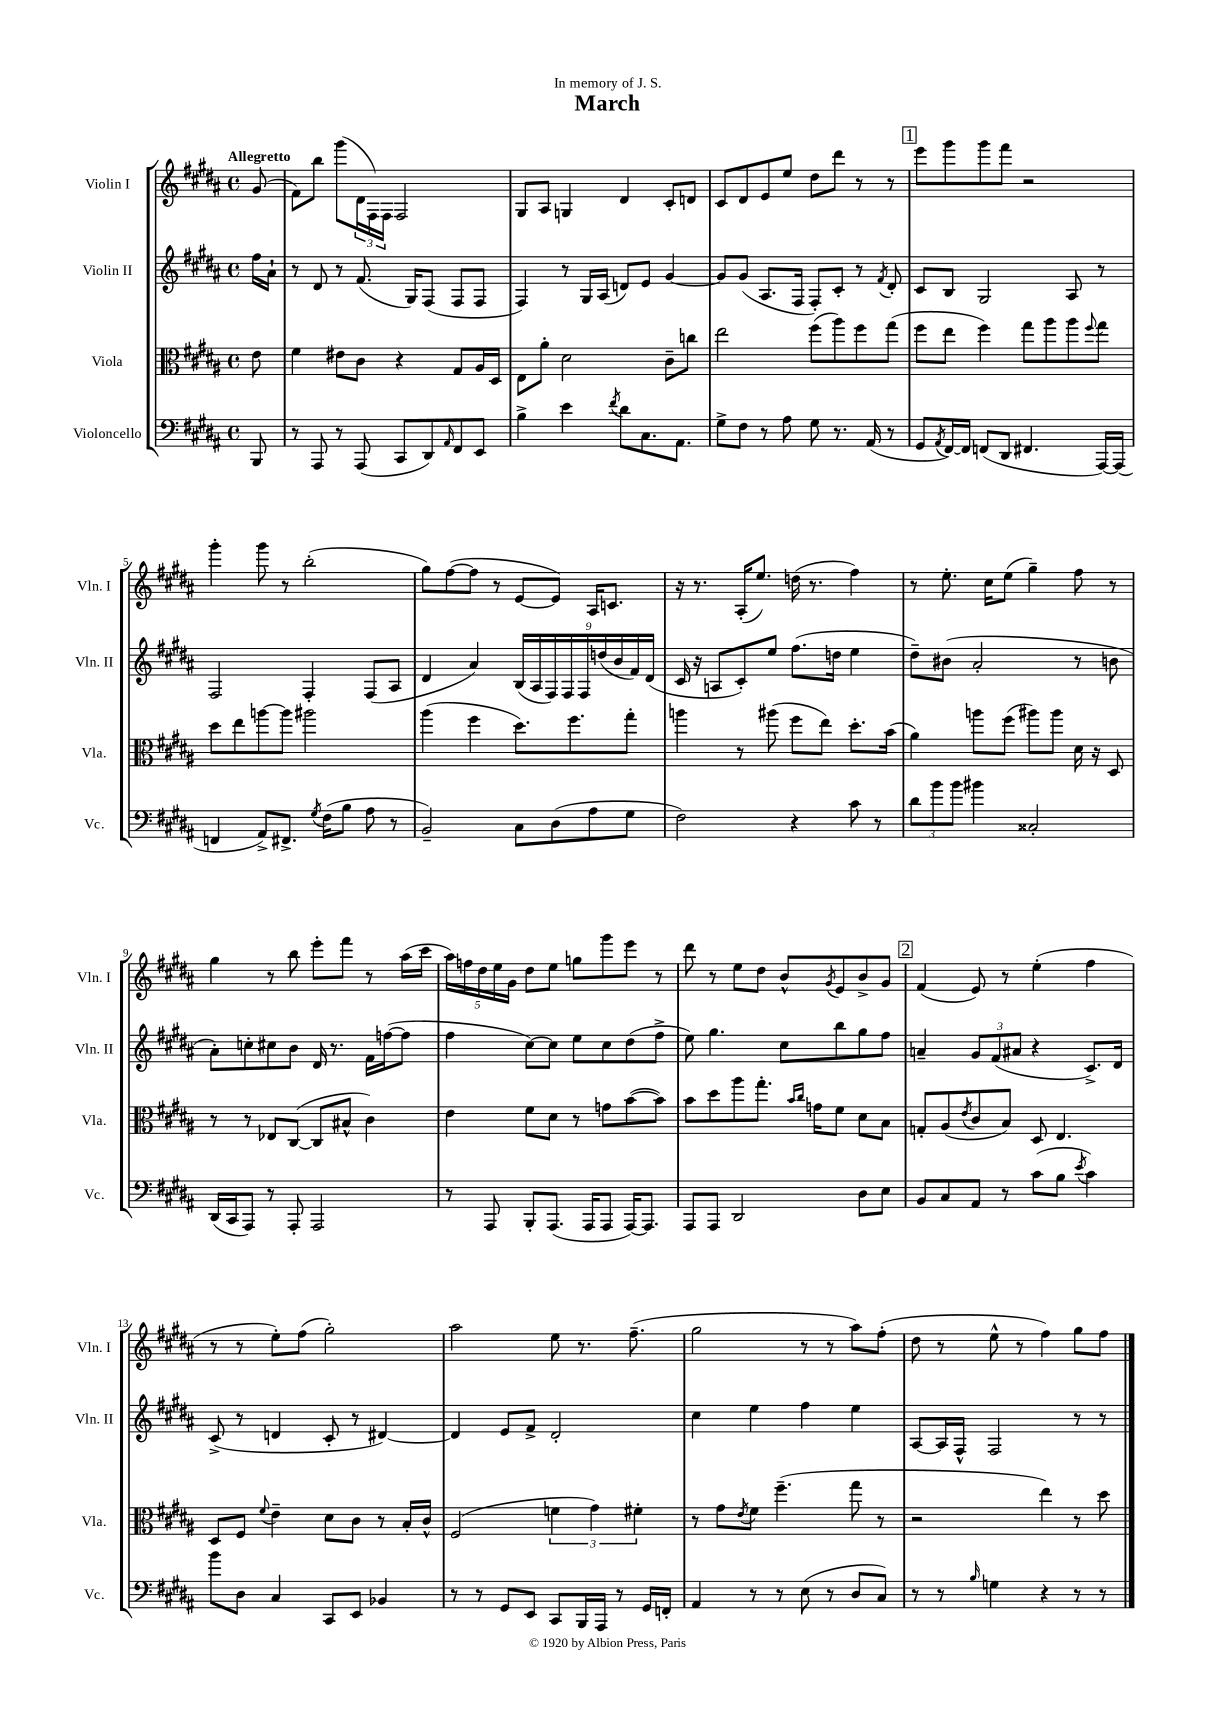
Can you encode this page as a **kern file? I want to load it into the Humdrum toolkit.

**kern	**kern	**kern	**kern
*part4	*part3	*part2	*part1
*staff4	*staff3	*staff2	*staff1
*I"Violoncello	*I"Viola	*I"Violin II	*I"Violin I
*I'Vc.	*I'Vla.	*I'Vln. II	*I'Vln. I
*clefF4	*clefC3	*clefG2	*clefG2
*k[f#c#g#d#a#]	*k[f#c#g#d#a#]	*k[f#c#g#d#a#]	*k[f#c#g#d#a#]
*M4/4	*M4/4	*M4/4	*M4/4
*met(c)	*met(c)	*met(c)	*met(c)
=	=	=	=
!	!	!	!LO:TX:a:B:t=Allegretto
8BBB/	8e\	16ff#\LL	(8g#/
.	.	16a#`\JJ	.
=1	=1	=1	=1
8r	4f#\	8r	8f#\L)
8AAA#/	.	8d#/	8bb\J
8r	8e#X\L	8r	(8ggg#\L
(8AAA#/	8c#\J	(8.f#/	24d#\L
.	.	.	24F#\)
.	.	.	24F#\JJ
8CC#/L	4r	.	2F#/
.	.	16G#/KL)	.
8DD#/)	.	(8F#/J	.
16qqAA#/	.	.	.
8FF#/	8G#/L	8F#/L	.
8EE/J	16A#/L	8F#/J	.
.	16D#/JJ	.	.
=2	=2	=2	=2
4B^\	8E\L	4F#/)	8G#/L
.	8a#'\J	.	8A#/J
4e\	2d#\	8r	4Gn/
.	.	16G#/LL	.
.	.	(16A#/JJ	.
8qf#/	.	.	.
8d#\L	.	8dn/L)	4d#/
8.C#\	.	8e/J	.
.	8c#~\L	[4g#/	8c#'/L
8.AA#\J	.	.	.
.	8ccn\J	.	8dn/J
=3	=3	=3	=3
8G#^\L	2ee\	8g#/L]	8c#/L
8F#\J	.	(8g#/J	8d#/
8r	.	8.A#/L	8e/
8A#\	.	.	8ee/J
.	.	16F#/Jk	.
8G#\	(8ff#\L	8F#'/L)	8dd#\L
8.r	8aa#\)	8c#'/J	8ddd#\J
.	8ff#\	8r	8r
(16AA#/	.	.	.
.	.	8qf#/	.
8r	(8gg#\J	8d#'/	8r
!!LO:REH:place=s1:t=1
=4	=4	=4	=4
8GG#/L	8ff#\L	8c#/L	8eee\L
8qAA#/	.	.	.
[16FF#/L)	8ee\J	8B/J	8ggg#\
16FF#/JJ]	.	.	.
(8FFn/L	4ff#\)	2G#/	8ggg#\
8DD#/J	.	.	8fff#\J
4.FF#X/	8gg#\L	.	2r
.	8aa#\	.	.
.	8aa#\	8A#/	.
.	8qqff#/	.	.
[16AAA#/LL)	8gg#\J	8r	.
(16AAA#/JJ]	.	.	.
!!LO:LB:g=z
=5	=5	=5	=5
4FFn/	8dd#\L	2F#/	4ggg#'\
.	8ee\	.	.
8AA#^/L)	[8aan\	.	8ggg#\
8.FF#X^/J	8aa\J]	.	8r
.	2aa#X\	4F#'/	(2bb'\
8qG#/	.	.	.
(16F#\KL	.	.	.
8B\J	.	.	.
8A#\	.	(8F#/L	.
8r	.	8A#/J	.
=6	=6	=6	=6
2BB~/)	(4aa#\	4d#/	8gg#\L)
.	.	.	([8ff#\
.	4ff#\	4a#/)	8ff#\J]
.	.	.	8r
8C#\L	8.dd#\L)	(18B/LL	[8e/L
.	.	18A#/	.
.	.	18F#/)	.
(8D#\	.	.	8e/J])
.	.	18F#/	.
.	8.ff#\	.	.
.	.	18F#/	.
8A#\	.	.	16A#/KL
.	.	(18ddn/	.
.	.	.	8.cn/J
.	.	18b/	.
8G#\J	8gg#'\J	.	.
.	.	18f#/)	.
.	.	(18d#/JJ	.
=7	=7	=7	=7
2F#\)	4aan\	16c#/	16r
.	.	16r	8.r
.	.	8An/L	.
.	8r	8c#'/)	(16A#'/KL
.	.	.	8.ee/J)
.	(8aa#X\	8ee/J	.
4r	8ff#\L	(8.ff#\L	(16ddn\
.	.	.	8.r
.	8ee\J)	.	.
.	.	16ddn\Jk	.
8c#\	8.dd#'\L	4ee\	4ff#\)
8r	.	.	.
.	(16b\Jk	.	.
=8	=8	=8	=8
12d#\L	4a#\)	8dd#~\L)	8r
12b\	.	.	.
.	.	(8b#X\J	8.ee'\
12b\J	.	.	.
4b#X\	8aan\L	2a#'/	.
.	.	.	16cc#\KL
.	(8ff#\J	.	(8ee\J
2C##X'/	8aa#X\L)	.	4gg#~\)
.	8aa#\J	.	.
.	16d#\	8r	8ff#\
.	16r	.	.
.	8D#/	8bn\	8r
!!LO:LB:g=z
=9	=9	=9	=9
(16DD#/LL	8r	8a#'\L)	4gg#\
16CC#/J	.	.	.
8AAA#/J)	8r	8ccn'\	.
8r	8E-X/L	8cc#X\	8r
8AAA#'/	([8C#/J	8b\J	8bb\
2AAA#/	8C#/L]	16d#/	8eee'\L
.	.	8.r	.
.	8B#X^^/J	.	8fff#\J
.	4c#\)	16f#\LL	8r
.	.	([16ffn\J	.
.	.	8ff\J]	(16aa#\LL
.	.	.	16ccc#\JJ
=10	=10	=10	=10
8r	4e\	4ff#\	20aa#\LL)
.	.	.	20ffn\
.	.	.	20dd#\
8AAA#/	.	.	.
.	.	.	20ee\
.	.	.	20g#\JJ
8BBB'/L	8f#\L	[8cc#\L)	8dd#\L
(8.AAA#/J	8d#\J	8cc#\J]	8ee\J
.	8r	8ee\L	8ggn\L
16AAA#/KL	.	.	.
8AAA#/J	8gn\L	8cc#\	8ggg#\
[16AAA#/KL)	([8b\	(8dd#\	8eee\J
8.AAA#/J]	.	.	.
.	8b\J])	8ff#^\J	8r
=11	=11	=11	=11
8AAA#/L	8b\L	8ee\)	8ddd#\
8AAA#/J	8dd#\	4.gg#\	8r
2DD#/	8aa#\	.	8ee\L
.	8.gg#'\J	.	8dd#\J
.	.	8cc#\L	8b^^/L
.	16qqb/LL	.	.
.	16qqcc#/JJ	.	.
.	16gn\KL	.	.
.	.	.	8qg#/
.	8f#\J	8bb\	8e/
8D#\L	8d#\L	8gg#\	8b^/
8E\J	8B\J	8ff#\J	8g#/J
!!LO:REH:place=s1:t=2
=12	=12	=12	=12
8BB/L	8Gn'/L	4an~/	(4f#/
8C#/	(8A#/	.	.
.	8qe/	.	.
8AA#/J	8c#/	12g#/L	8e/)
.	.	(12f#/	.
8r	8B/J)	.	8r
.	.	12a#X/J	.
(8c#\L	8D#/	4r	(4ee'\
8B\J	4.E/	.	.
8qe/	.	.	.
4c#\)	.	8.c#^/L)	4ff#\
.	.	16d#/Jk	.
!!LO:LB:g=z
=13	=13	=13	=13
8b\L	8D#/L	(8c#^/	8r
8D#\J	8F#/J	8r	8r
.	8qqf#/	.	.
4C#/	4e~\	4dn/	8ee'\L)
.	.	.	(8ff#\J
8CC#/L	8d#\L	8c#'/	2gg#'\)
8EE/J	8c#\J	8r	.
4BB-X/	8r	[4d#X/)	.
.	16B'/LL	.	.
.	16c#^^/JJ	.	.
=14	=14	=14	=14
8r	(2F#/	4d#/]	2aa#\
8r	.	.	.
8GG#/L	.	8e/L	.
8EE/J	.	8f#^/J	.
8CC#/L	6fn\	2d#'/	8ee\
16BBB/L	.	.	8.r
.	6g#\)	.	.
16AAA#/JJ	.	.	.
8r	.	.	.
.	.	.	(8.ff#~\
.	6f#X'\	.	.
16GG#/LL	.	.	.
16FFn'/JJ	.	.	.
=15	=15	=15	=15
4AA#/	8r	4cc#\	2gg#\
.	8g#\L	.	.
.	8qe/	.	.
8r	8f#\J	4ee\	.
8r	(4.ff#~\	.	.
(8E\	.	4ff#\	8r
8r	.	.	8r
8D#/L	8gg#\	4ee\	8aa#\L)
8C#/J)	8r	.	(8ff#'\J
=16	=16	=16	=16
8r	2r	[8A#/L	8dd#\
8r	.	16A#/L]	8r
.	.	16F#^^/JJ	.
16qqB/	.	.	.
4Gn\	.	2F#/	8ee^^\
.	.	.	8r
4r	4ee\)	.	4ff#\)
8r	8r	8r	8gg#\L
8r	8dd#\	8r	8ff#\J
==	==	==	==
*-	*-	*-	*-
